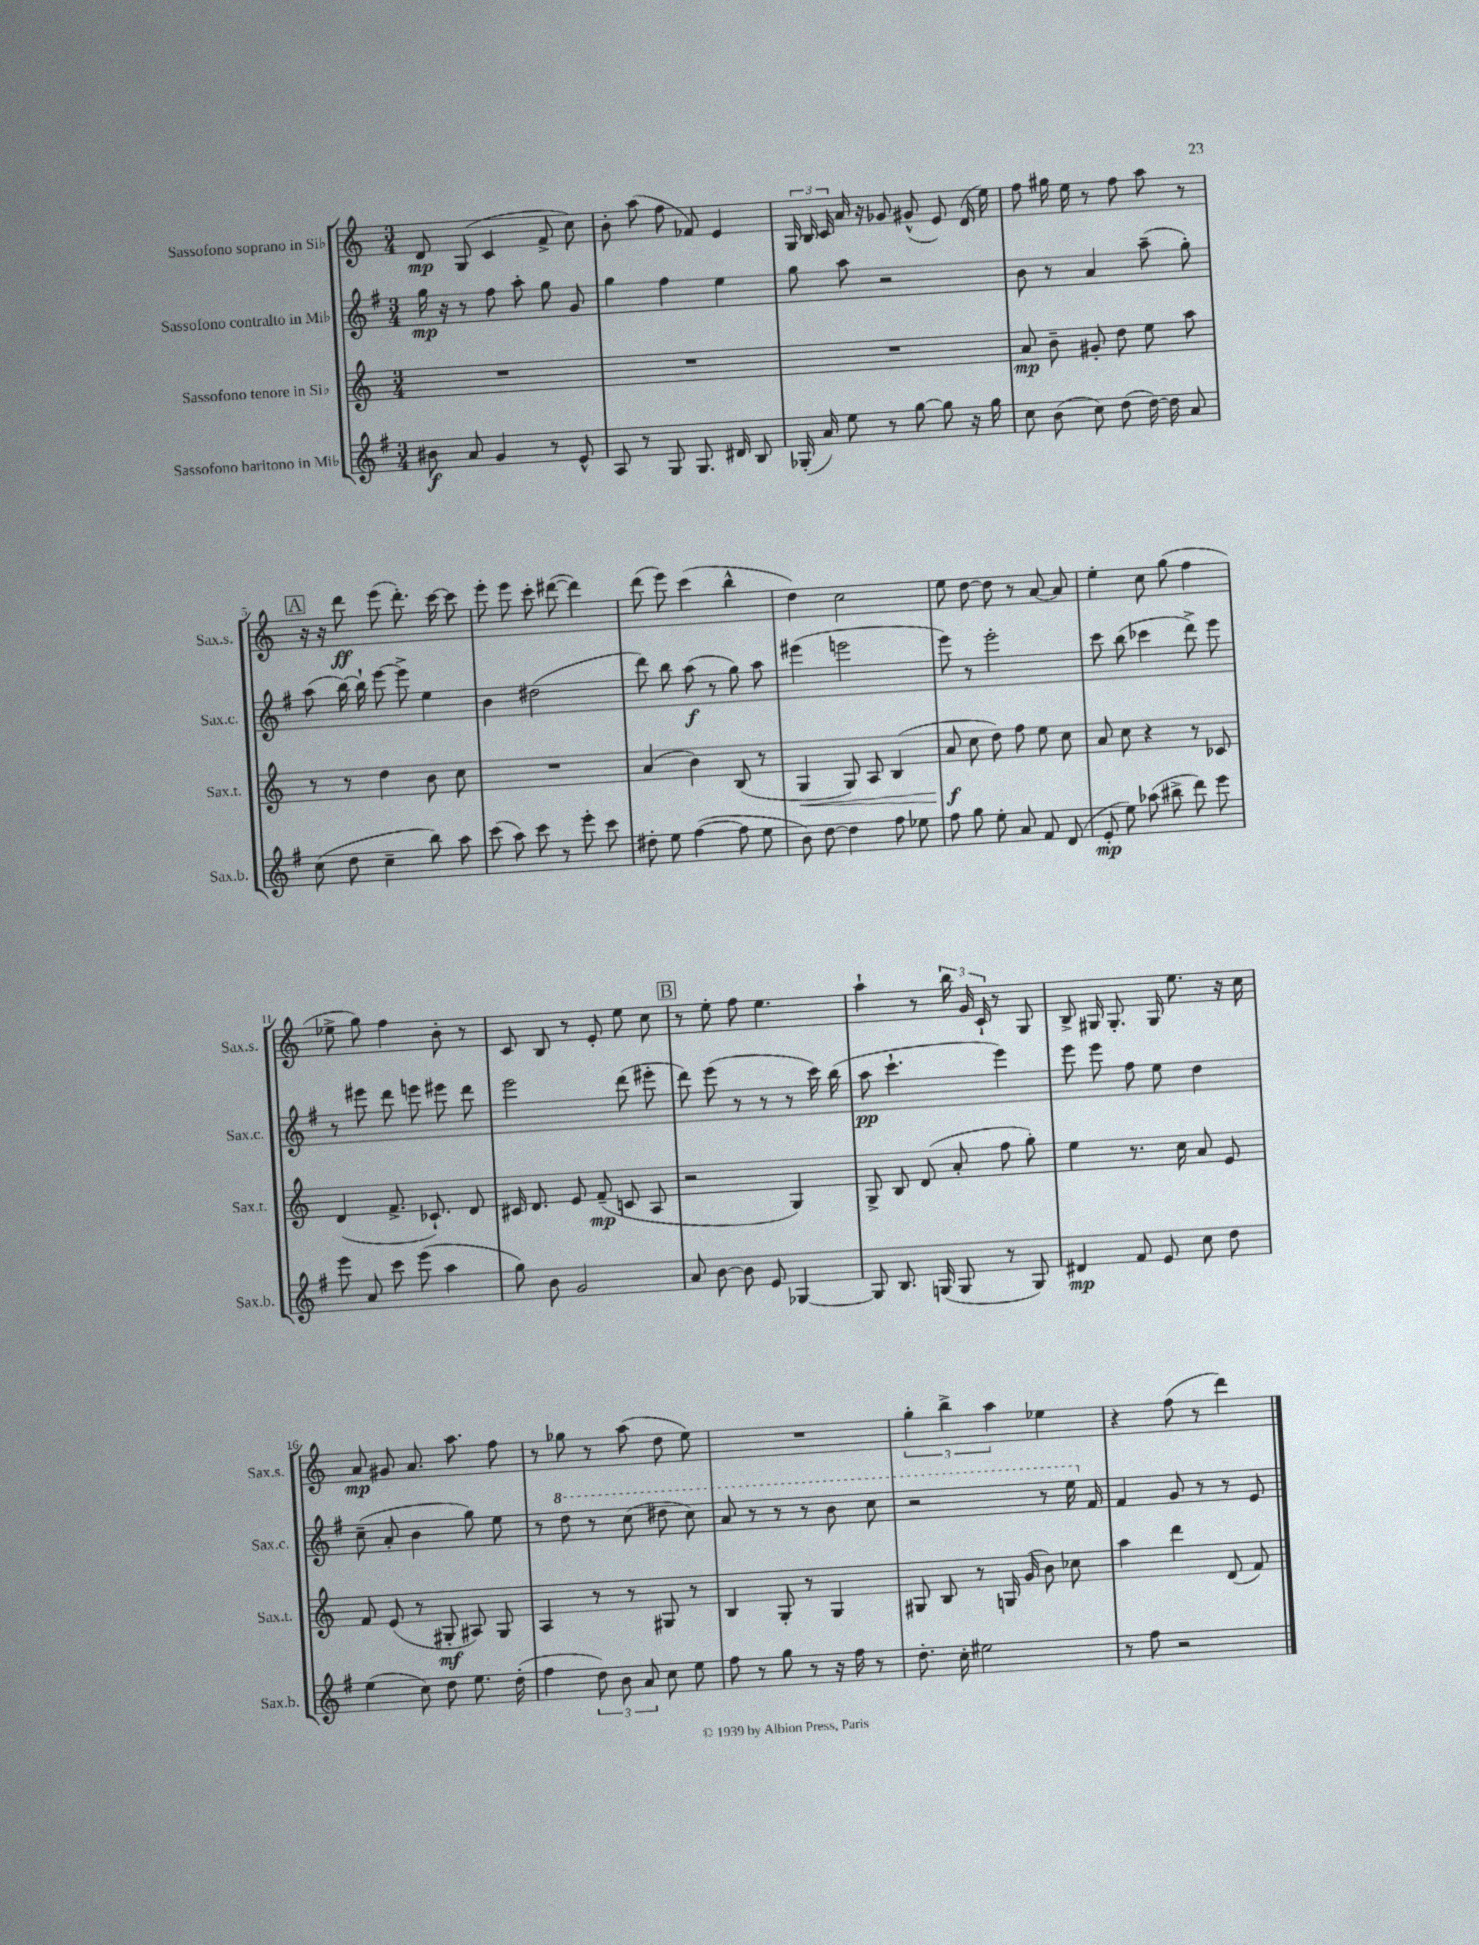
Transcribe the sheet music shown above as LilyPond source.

<<
\new StaffGroup <<
\new Staff = "s0" \with { instrumentName = "Sassofono soprano in Sib" shortInstrumentName = "Sax.s." } {
    \clef treble \key c \major \numericTimeSignature \time 3/4
    \autoBeamOff d'8\mp g8( c'4 f'8-> c''8) |
    b'8-. a''8( f''8 fes'8) e'4 |
    \tuplet 3/2 { g16 b16 c'16 } a'16 r16 ges'8 gis'8-^( e'8) d'16( e''16) |
    f''8 gis''16 e''16 r8 f''8 a''8 r8 |
    \mark \markup { \box "A" } r16 r16 d'''8\ff e'''8( d'''8.-.) c'''16~ c'''8 |
    e'''8-. e'''8 c'''8-. dis'''8~( dis'''4) |
    d'''8( e'''8) c'''4( b''4-^ |
    d''4) c''2 |
    e''8 d''8~ d''8 r8 a'8~ a'8 |
    e''4-. c''8 g''8( f''4 |
    ees''8-> g''8) f''4 b'8-. r8 |
    c'8 b8 r8 e'8-. e''8 c''8 |
    \mark \markup { \box "B" } r8 e''8-. f''8 e''4. |
    a''4-! r8 \tuplet 3/2 { b''16 g'16 c'16-! } r8 g8 |
    b8-> gis16 gis8.-. gis16 e''8. r16 c''16 |
    a'8\mp gis'8 a'8. a''8. f''8 |
    r8 ges''8 r8 a''8( d''8 e''8) |
    R2. |
    \tuplet 3/2 { g''4-. b''4-> a''4 } ees''4 |
    r4 f''8( r8 d'''4) \bar "|." |
}
\new Staff = "s1" \with { instrumentName = "Sassofono contralto in Mib" shortInstrumentName = "Sax.c." } {
    \clef treble \key g \major \numericTimeSignature \time 3/4
    \autoBeamOff g''16\mp r16 r8 fis''8 a''8-. g''8 g'8 |
    g''4 fis''4 e''4 |
    g''8 a''8 r2 |
    b'8 r8 a'4 a''8--( g''8-.) |
    \mark \markup { \box "A" } a''8( b''16~) b''16-! e'''8~ e'''8-> e''4 |
    b'4 dis''2( |
    d'''8) b''8 a''8\f( r8 g''8) a''8 |
    eis'''4( e'''2 |
    e'''8) r8 e'''2-. |
    c'''8 b''8( ces'''4 d'''8->) e'''8 |
    r8 eis'''8 d'''8 e'''8 eis'''8 d'''8 |
    e'''2 d'''8( eis'''8-. |
    \mark \markup { \box "B" } d'''8) e'''8( r8 r8 r8 c'''16) b''16( |
    a''8\pp c'''4.-! e'''4) |
    e'''8 e'''8 fis''8 e''8 d''4 |
    c''8--( a'8-. b'4 g''8) e''8 |
    r8 \ottava #1 d'''8 r8 c'''8( dis'''8 c'''8) |
    a''8 r8 r8 r8 b''8 c'''8 |
    r2 r8 e'''16 \ottava #0 fis'16 |
    fis'4 g'8 r8 r8 e'8 \bar "|." |
}
\new Staff = "s2" \with { instrumentName = "Sassofono tenore in Sib" shortInstrumentName = "Sax.t." } {
    \clef treble \key c \major \numericTimeSignature \time 3/4
    \autoBeamOff R2. |
    R2. |
    R2. |
    a'8\mp b'8-- gis'8-. d''8 e''8 a''8 |
    \mark \markup { \box "A" } r8 r8 d''4 b'8 c''8 |
    R2. |
    a'4( b'4) b8( r8 |
    g4\< g8) a8 b4( |
    a'8\f\! c''8 d''8) f''8 e''8 c''8 |
    a'8 c''8 r4 r8 ces'8 |
    d'4( f'8.-> ces'8.-!) d'8 |
    cis'16 d'8. e'8 f'8--\mp( c'8 a8 |
    \mark \markup { \box "B" } r2 g4) |
    g8-> b8 d'8( a'8-. f''8 g''8-.) |
    e''4 r8. c''16 a'8 e'8 |
    f'8 e'8( r8 gis8-.\mf ais8) gis8 |
    a4 r8 r8 gis8 r8 |
    b4 g8-. r8 g4 |
    gis8 b8 r8 g16 g'16( b'8) ces''8 |
    a''4 d'''4 d'8( f'8) \bar "|." |
}
\new Staff = "s3" \with { instrumentName = "Sassofono baritono in Mib" shortInstrumentName = "Sax.b." } {
    \clef treble \key g \major \numericTimeSignature \time 3/4
    \autoBeamOff bis'8\f a'8 g'4 r8 e'8-^ |
    a8 r8 g8 g8. dis'16 b8 |
    ges16-.( a'16) e''8 r8 g''8~ g''8 r16 g''16 |
    c''8 b'8( c''8) d''8( d''16~) d''16 a'8 |
    \mark \markup { \box "A" } c''8( d''8 c''4-- b''8) a''8 |
    c'''8( a''8) c'''8 r8 e'''8-. c'''8 |
    dis''8-. e''8 fis''4~( fis''8 e''8 |
    b'8) d''8~ d''4 fis''8 ees''8 |
    fis''8 g''8 e''8-. a'8 fis'8 d'8( |
    e'8-.\mp e''8) aes''8( bis''8-> d'''8) e'''8 |
    e'''8 a'8 c'''8 e'''8( a''4 |
    g''8) b'8 g'2 |
    \mark \markup { \box "B" } a'8 b'8~ b'8 e'8 ges4~ |
    ges8 b8. g16( g8 r8 g8) |
    dis'4\mp fis'8 e'8 c''8 d''8 |
    e''4( c''8) d''8 e''8. d''16-.( |
    fis''4 \tuplet 3/2 { d''8) b'8 a'8 } c''8 e''8 |
    fis''8 r8 g''8 r8 r16 fis''16 r8 |
    d''8.-. c''16-. eis''2 |
    r8 fis''8 r2 \bar "|." |
}
>>
>>
